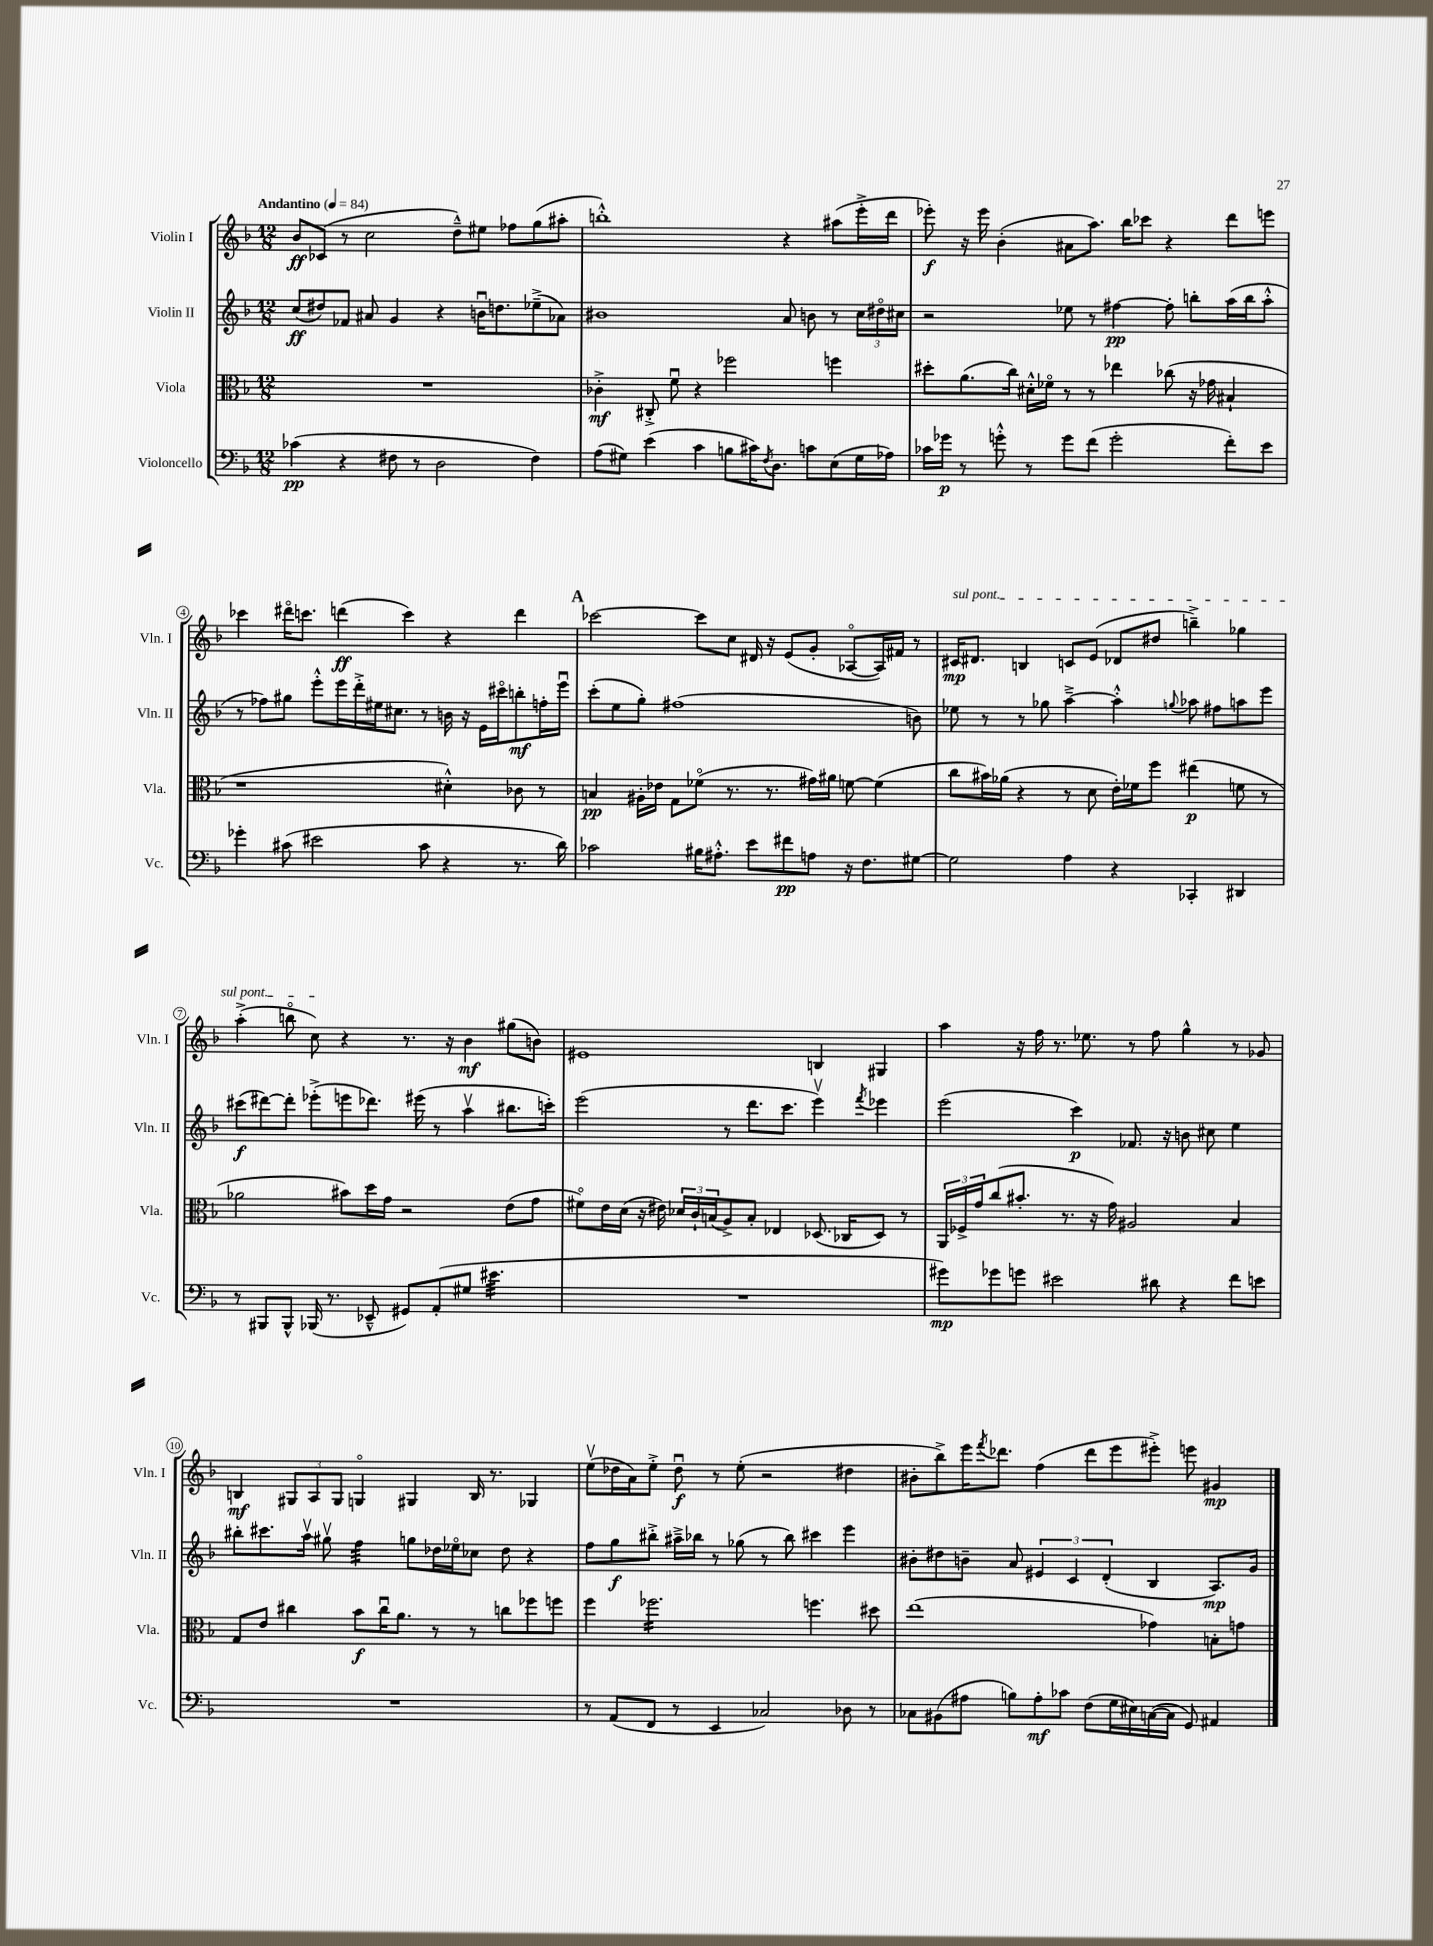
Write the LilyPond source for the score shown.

<<
\new StaffGroup <<
\new Staff = "s0" \with { instrumentName = "Violin I" shortInstrumentName = "Vln. I" } {
    \clef treble \key f \major \numericTimeSignature \time 12/8 \tempo "Andantino" 4 = 84
    bes'8\ff ces'8( r8 c''2 d''8---^) eis''8 fes''8 g''8( ais''8-. |
    b''1-.-^) r4 ais''8( e'''16-.-> d'''16 |
    ees'''8-.\f) r16 ees'''16 bes'4-.( ais'8 a''8.) bes''16 ces'''8 r4 d'''8 e'''8 |
    ces'''4 dis'''16\flageolet c'''8. d'''4\ff( c'''4) r4 d'''4 |
    \mark \markup { \bold "A" } ces'''2~ ces'''8 c''8 dis'16 r16 e'8( g'8-. aes8~\flageolet aes16) fis'16 r8 |
    \once \override TextSpanner.bound-details.left.text = \markup { \italic "sul pont." } cis'16\mp\startTextSpan dis'8. b4 c'8 e'8( des'8 dis''8 b''4--->) ges''4 |
    a''4-.->( b''8\flageolet c''8\stopTextSpan) r4 r8. r16 bes'4\mf gis''8( b'8) |
    eis'1 b4 gis4 |
    a''4 r16 f''16 r8. ees''8. r8 f''8 g''4-^ r8 ges'8 |
    b4\mf \tuplet 3/2 { gis8 a8 gis8 } g4\flageolet gis4 b16 r8. ges4 |
    e''8\upbow( des''16 a'16) e''8-.-> des''8\downbow\f r8 e''8-.( r2 dis''4 |
    bis'8-. bes''8->) e'''16 \acciaccatura { f'''8 } des'''8. f''4( des'''8 e'''8 eis'''8-.->) e'''8 gis'4\mp \bar "|." |
}
\new Staff = "s1" \with { instrumentName = "Violin II" shortInstrumentName = "Vln. II" } {
    \clef treble \key f \major \numericTimeSignature \time 12/8
    c''8\ff( dis''8) fes'8 ais'8 g'4 r4 b'16\downbow d''8. ees''8--->( aes'8) |
    bis'1 a'8 b'8 r8 \tuplet 3/2 { c''16 dis''16\flageolet cis''16 } |
    r2 ees''8 r8 fis''4~\pp fis''8-. b''8-. a''16( b''16 a''8-.-^ |
    r8 fes''8) gis''8 e'''8-.-^ e'''16 d'''16-.-> eis''16 cis''8. r8 b'16 r16 e'16 cis'''16\flageolet b''8-.\mf f''16-. e'''16\downbow |
    \mark \markup { \bold "A" } c'''8-.( e''8 g''8-.) fis''1( b'8) |
    ees''8 r8 r8 ges''8 a''4~---> a''4-.-^ \appoggiatura { g''8 } aes''8 fis''8 a''8 e'''8 |
    cis'''8\f( dis'''8~) dis'''8-. ees'''8-.->( e'''8 des'''8.) eis'''16( r8 a''4\upbow bis''8. c'''16-.) |
    e'''2( r8 d'''8. c'''8. e'''4\upbow) \acciaccatura { f'''8 } ees'''4 |
    e'''2( c'''4\p) fes'8. r16 b'8 cis''8 e''4 |
    bis''8-. cis'''8. a''16\upbow gis''8\upbow f''4:32 g''8 des''16 ees''16\flageolet ces''8 des''8 r4 |
    f''8 g''8\f bis''8-.-> ais''16---> bes''16 r8 ges''8( r8 bes''8) cis'''4 e'''4 |
    bis'8-. dis''8 b'8-- a'8 \tuplet 3/2 { eis'4 c'4 d'4-.( } bes4 a8.\mp) g'16 \bar "|." |
}
\new Staff = "s2" \with { instrumentName = "Viola" shortInstrumentName = "Vla." } {
    \clef alto \key f \major \numericTimeSignature \time 12/8
    R1. |
    ces'4-.->\mf cis8-.-> f'8\downbow r4 fes''2 f''4 |
    dis''8-. a'8.( c''16) dis'16-.-^ fes'16\flageolet r8 r8 ees''4 ces''8( r16 ges'16 bis4-! |
    r1 dis'4-.-^) ces'8 r8 |
    \mark \markup { \bold "A" } b4\pp ais16-. ees'16 g8 fes'8\flageolet( r8. r8. gis'16) ais'16 f'8~ f'4( |
    c''8 bis'16) aes'16( r4 r8 d'8 e'16-.) fes'16 f''8 eis''4\p( f'8 r8 |
    aes'2 bis'8) d''16 g'16 r2 e'8( g'8 |
    fis'8\flageolet) e'16 d'16( r16 eis'16) \tuplet 3/2 { des'16 c'16-! b16( } a8->) b8-. ees4 des8.( ces16 des8) r8 |
    \tuplet 3/2 { a,16 fes16-> g'16 } c''8( bis'8.-. r8. r16 g'16) ais2 bes4 |
    g8 e'8 cis''4 bes'8\f cis''16\downbow a'8. r8 r8 c''8 fes''8 f''8 |
    f''4 fes''2.:16 f''4. dis''8 |
    e''1( ges'4) b8-. g'8 \bar "|." |
}
\new Staff = "s3" \with { instrumentName = "Violoncello" shortInstrumentName = "Vc." } {
    \clef bass \key f \major \numericTimeSignature \time 12/8
    ces'4\pp( r4 fis8 r8 d2 fis4) |
    a8( gis8) e'4( c'4 b8 cis'16) \acciaccatura { f8 } d8. c'8 e8( gis16 aes16) |
    ces'16 ges'16\p r8 g'8-.-^ r8 g'8 f'8( g'2-. f'8-.) e'8 |
    ges'4-. cis'8( eis'2 cis'8 r4 r8. d'16) |
    \mark \markup { \bold "A" } ces'2 bis16 ais8.-.-^ e'8 fis'8\pp a8 r16 f8. gis8~ |
    gis2 a4 r4 ces,4-. dis,4 |
    r8 bis,,8 bis,,8-^ bes,,16( r8. ees,8---^ gis,8) a,8-.( gis8 eis'4.:32 |
    R1. |
    gis'8\mp) ges'8 g'8 eis'2 dis'8 r4 f'8 e'8 |
    R1. |
    r8 a,8( f,8 r8 e,4 ces2) des8 r8 |
    ces8 bis,8( ais8 b8) ais8-.\mf ces'8 f8( g16 eis16) c16~( c16 g,8) ais,4 \bar "|." |
}
>>
>>
\layout { \context { \Score \override BarNumber.stencil = #(make-stencil-circler 0.1 0.3 ly:text-interface::print) } }
